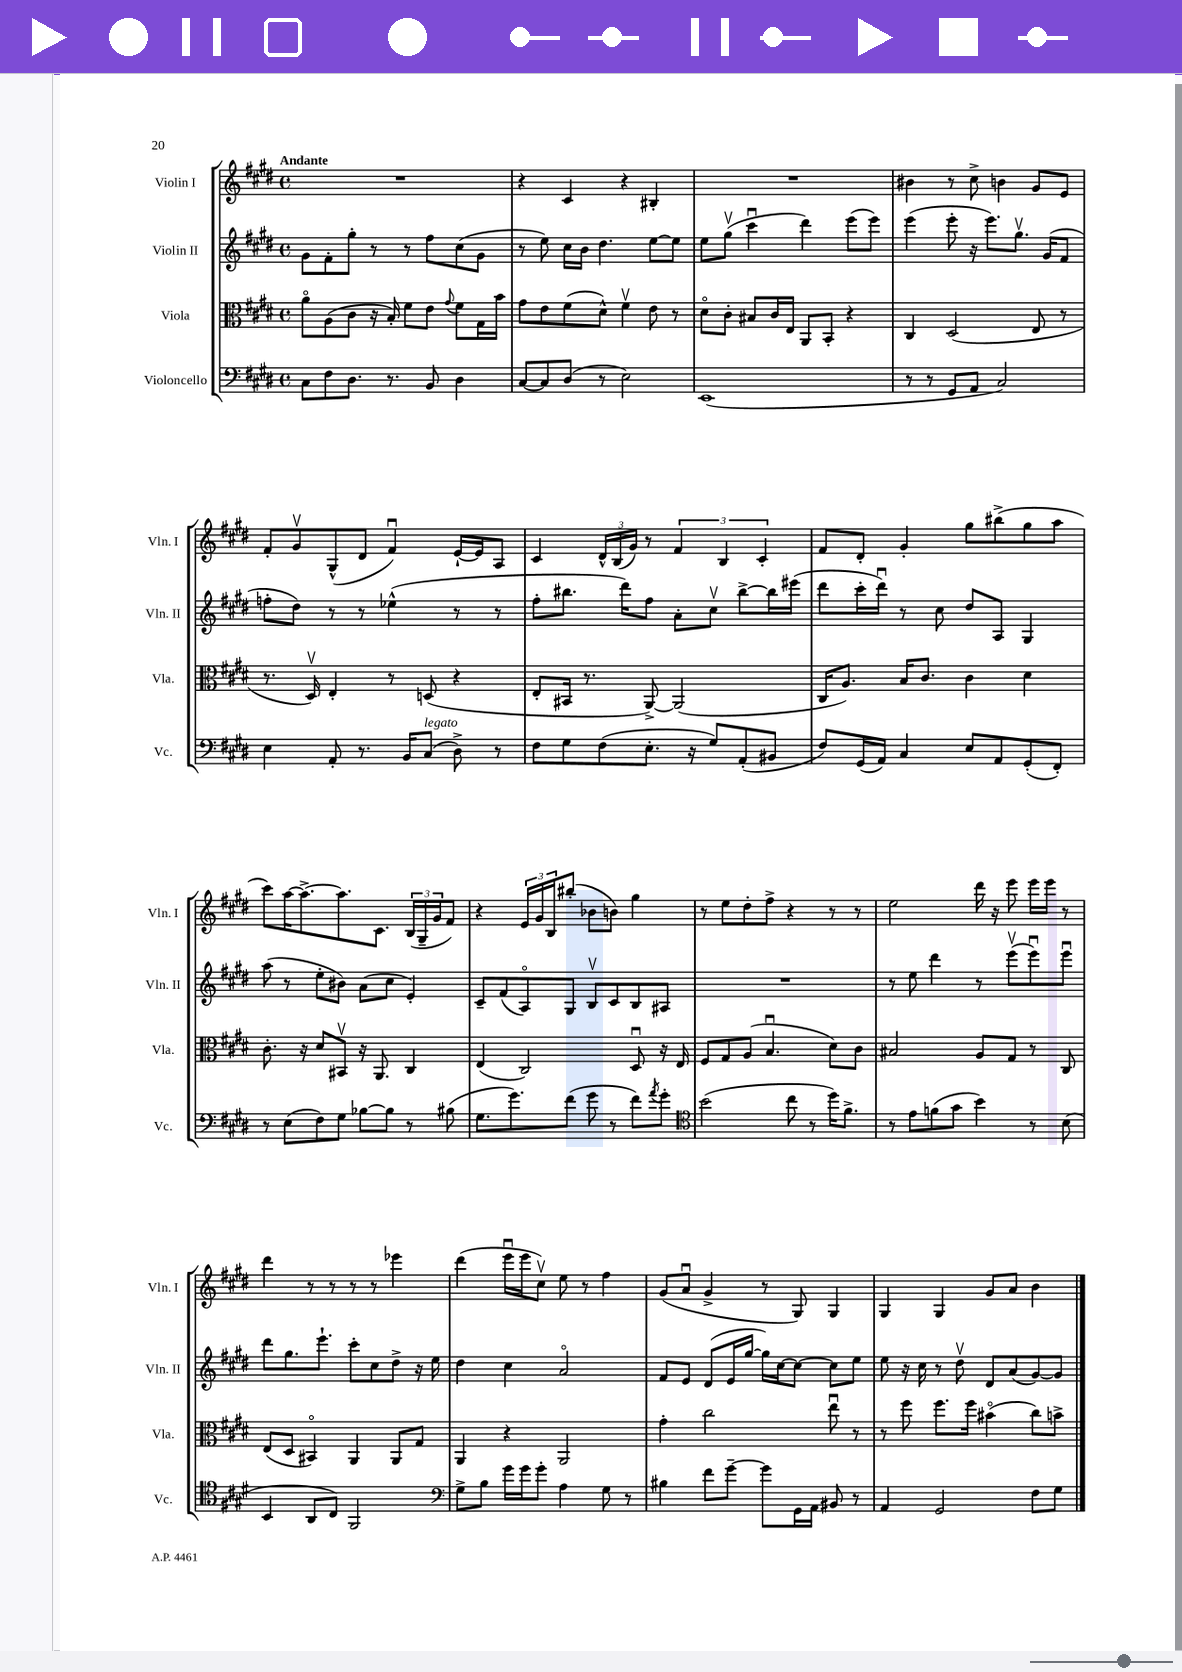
<<
\new StaffGroup <<
\new Staff = "s0" \with { instrumentName = "Violin I" shortInstrumentName = "Vln. I" } {
    \clef treble \key e \major \defaultTimeSignature \time 4/4 \tempo "Andante"
    R1 |
    r4 cis'4 r4 bis4-. |
    R1 |
    bis'4 r8 cis''8-> b'4 gis'8 e'8 |
    fis'8-. gis'8\upbow gis8-^( dis'8 fis'4\downbow) e'16~-! e'16 a8 |
    cis'4 \tuplet 3/2 { dis'16-^ b16( gis'16) } r8 \tuplet 3/2 { fis'4 b4 cis'4-. } |
    fis'8 dis'8-. gis'4-. gis''8 bis''8->( gis''8 a''8 |
    cis'''8) a''16~ a''8.~-> a''8. cis'8. \tuplet 3/2 { b16( gis16-- gis'16 } fis'8) |
    r4 \tuplet 3/2 { e'16 gis'16 b16 } bis''8-.( bes'8 b'8) gis''4 |
    r8 e''8 dis''8-. fis''8-> r4 r8 r8 |
    e''2 dis'''16 r16 e'''8 e'''16 e'''16 r8 |
    dis'''4 r8 r8 r8 r8 ees'''4 |
    dis'''4( e'''16\downbow e'''16 cis''8\upbow) e''8 r8 fis''4 |
    gis'8( a'8\downbow gis'4-> r8 gis8) gis4 |
    gis4 gis4 gis'8 a'8 b'4 \bar "|." |
}
\new Staff = "s1" \with { instrumentName = "Violin II" shortInstrumentName = "Vln. II" } {
    \clef treble \key e \major \defaultTimeSignature \time 4/4
    gis'8 fis'8-. gis''8-. r8 r8 fis''8 cis''8( gis'8 |
    r8 e''8) cis''16 b'16 dis''4. e''8~ e''8 |
    e''8 gis''8\upbow( cis'''4\downbow dis'''4) e'''8( e'''8) |
    e'''4( e'''8-. r16 e'''8.) gis''8.\upbow gis'16( fis'8 |
    f''8-. dis''8) r8 r8 ees''4-^( r8 r8 |
    fis''8-. bis''8. dis'''16) fis''8 a'8-. cis''8\upbow bis''8~-> bis''16 eis'''16( |
    dis'''8 cis'''16-. dis'''16\downbow) r8 cis''8 dis''8 a8 gis4 |
    a''8( r8 e''8-. bis'8) a'8( cis''8 e'4-.) |
    cis'8-- fis'8( a8\flageolet) gis8 b8\upbow cis'8 b8 ais8 |
    R1 |
    r8 e''8 dis'''4 r8 e'''8\upbow( e'''8\downbow) e'''8\downbow |
    dis'''8 gis''8. e'''8.-! cis'''8-. cis''8 dis''8-> r16 e''16 |
    dis''4 cis''4 a'2\flageolet |
    fis'8 e'8 dis'8( e'16 gis''16~ gis''16) cis''16~ cis''8~ cis''8 e''8 |
    e''8 r16 cis''16 r8 dis''8\upbow dis'8 a'8( gis'8~) gis'8 \bar "|." |
}
\new Staff = "s2" \with { instrumentName = "Viola" shortInstrumentName = "Vla." } {
    \clef alto \key e \major \defaultTimeSignature \time 4/4
    a'8\flageolet a8( cis'8 r16 b16-.) fis'8 e'8 \appoggiatura { gis'8 } fis'8 gis16 b'16 |
    gis'8 e'8 fis'8( dis'8-^) fis'4\upbow e'8 r8 |
    dis'8\flageolet cis'8-. bis8 cis'16 e16 a,8 b,8-. r4 |
    cis4 dis2( e8 r8 |
    r8. dis16\upbow) e4-. r8 d8( r4 |
    e8-. bis,16 r8. a,8~->) a,2( |
    cis16 a8.) b16 cis'8. cis'4 dis'4 |
    cis'8.-. r16 dis'8 bis,8\upbow r16 a,8. cis4 |
    e4( cis2) dis8\downbow r16 e16 |
    fis8 gis8 a8( b4.\downbow dis'8) cis'8 |
    bis2 a8 gis8 r8 cis8 |
    e8( dis8 bis,4\flageolet) a,4 a,8 gis8 |
    a,4 r4 a,2 |
    gis'4-. cis''2 e''8\downbow r8 |
    r8 fis''8 fis''8. fis''16 bis'4\flageolet( cis''8) b'8-> \bar "|." |
}
\new Staff = "s3" \with { instrumentName = "Violoncello" shortInstrumentName = "Vc." } {
    \clef bass \key e \major \defaultTimeSignature \time 4/4
    cis8 fis8 dis8. r8. b,8 dis4 |
    cis8~ cis8 dis8( r8 e2) |
    e,1( |
    r8 r8 gis,8 a,8 cis2) |
    e4 a,8-. r8. b,16 cis8^\markup { \italic "legato" }( dis8->) r8 |
    fis8 gis8 fis8( e8.-. r16 gis8) a,8-.( bis,8 |
    fis8) gis,16( a,16) cis4 e8 a,8 gis,8-.( fis,8-.) |
    r8 e8( fis8) gis8 bes8~ bes8 r8 bis8( |
    gis8. gis'8.) fis'8( gis'8 r8 fis'8) \acciaccatura { a'8 } gis'8-. |
    \clef tenor b'2( cis''8 r8 dis''16) fis'8.-> |
    r8 e'8 f'8( gis'8 b'4) r8 b8( |
    b,4 a,8 cis8) fis,2 |
    \clef bass gis8-> b8 gis'16 gis'16 gis'8-. a4 gis8 r8 |
    bis4 fis'8 gis'8~-- gis'8 gis,16 a,16 bis,8 r8 |
    a,4 gis,2 fis8 gis8 \bar "|." |
}
>>
>>
\layout { \context { \Score \remove "Bar_number_engraver" } }
